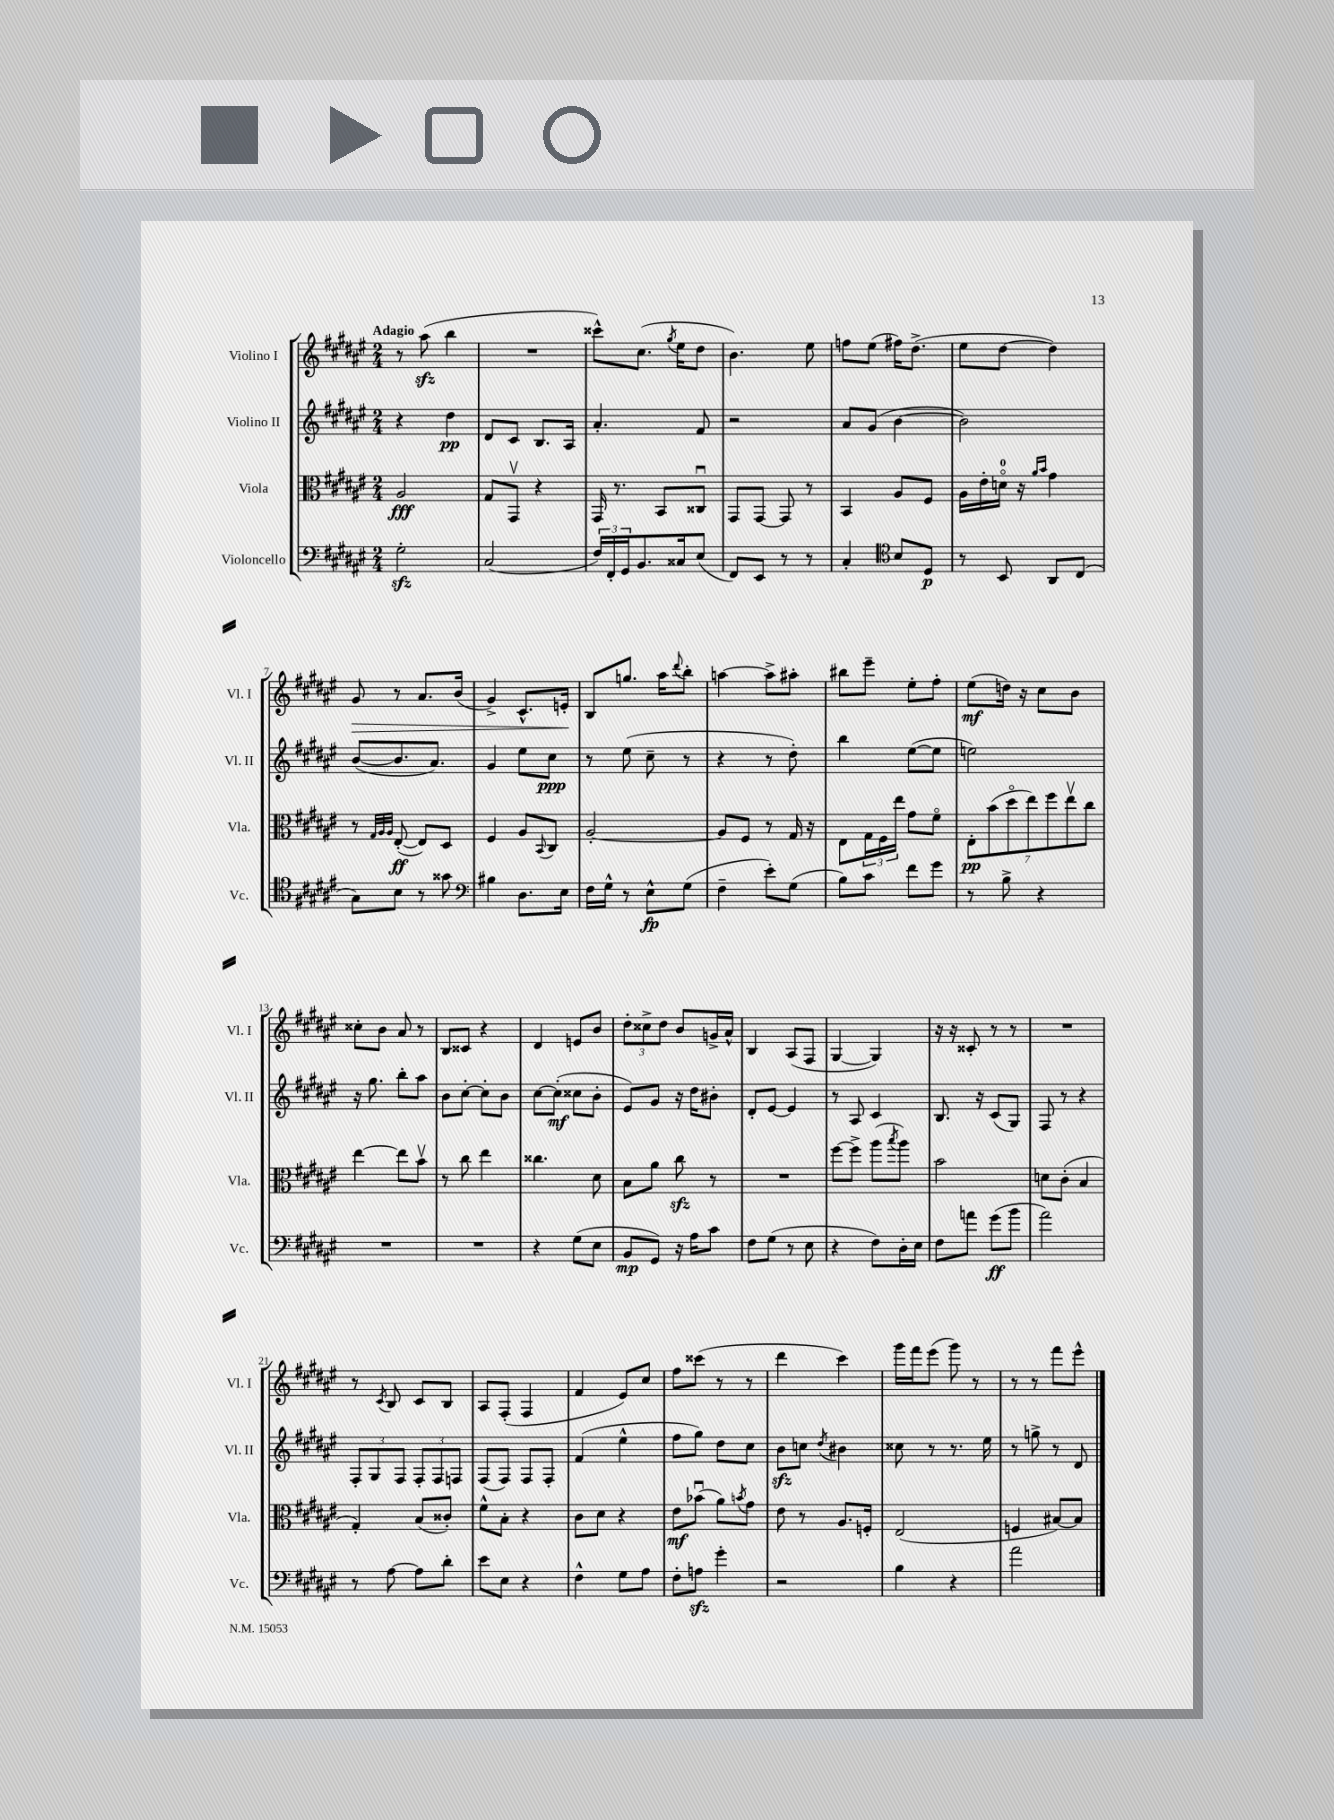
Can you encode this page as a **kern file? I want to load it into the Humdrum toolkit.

**kern	**kern	**kern	**kern
*staff4	*staff3	*staff2	*staff1
*clefF4	*clefC3	*clefG2	*clefG2
*k[f#c#g#d#a#e#]	*k[f#c#g#d#a#e#]	*k[f#c#g#d#a#e#]	*k[f#c#g#d#a#e#]
*M2/4	*M2/4	*M2/4	*M2/4
2G#'	2A#	4r	8r
.	.	.	(8aa#
.	.	4dd#	4bb
=	=	=	=
(2C#	8G#	8d#	2r
.	8GG#v	8c#	.
.	4r	8.B	.
.	.	16A#	.
=	=	=	=
24F#)	16GG#	4.a#'	8ccc##^^)
24FF#'	.	.	.
.	8.r	.	.
24GG#	.	.	.
8.BB	.	.	(8.cc#
.	8BB	.	.
.	.	.	8qgg#
16C##	.	.	16ee#
(8E#	8C##u	8f#	8dd#
=	=	=	=
8FF#)	8GG#	2r	4.b)
8EE#	[8GG#	.	.
8r	8GG#]	.	.
8r	8r	.	8ee#
=	=	=	=
4C#'	4BB	8a#	8ff
.	.	(8g#	(8ee#
*clefC4	*	*	*
8B	8A#	[4b	16ff#)
.	.	.	(8.dd#^
8D#	8F#	.	.
=	=	=	=
8r	16A#	2b])	8ee#
.	16e#'	.	.
8BB	16do	.	[8dd#
.	16r	.	.
.	16qqa#	.	.
.	16qqb	.	.
8AA#	4g#	.	4dd#])
(8C#	.	.	.
=	=	=	=
8G#)	8r	([8b	8g#
.	32qqG#	.	.
.	32qqA#	.	.
.	32qqA#	.	.
8B	([8E#'	8.b]	8r
8r	8E#])	.	8.a#
.	.	8.a#)	.
8g##	8D#	.	.
.	.	.	(16b
=	=	=	=
*clefF4	*	*	*
4B#	4F#	4g#	4g#^)
8.D#	8A#	8ee#	8.c#^^
.	8qqBB	.	.
.	8C#	8cc#	.
16E#	.	.	16e'
=	=	=	=
16F#	[2A#'	8r	8B
16G#^^	.	.	.
8r	.	(8ee#	8.gg
8E#^^	.	8cc#~	.
.	.	.	16aa#
.	.	.	8qqddd#
(8G#	.	8r	8bb'
=	=	=	=
4F#~	8A#]	4r	[4aa
.	8F#	.	.
8e#')	8r	8r	8aa^]
(8G#	16G#	8dd#')	8aa#'
.	16r	.	.
=	=	=	=
8B)	8E#	4bb	8bb#
8c#	24G#	.	8eee#~
.	24F#	.	.
.	24ee#	.	.
8f#	8g#	([8ee#	8ee#'
8g#	8f#o	8ee#]	8ff#'
=	=	=	=
8r	14E#'	2ee)	(8ee#
.	(14b	.	.
8B^	.	.	16dd)
.	14dd#o	.	.
.	.	.	16r
.	14ee#)	.	.
4r	.	.	8cc#
.	14ff#	.	.
.	14ee#v	.	.
.	.	.	8b
.	14cc#	.	.
=	=	=	=
2r	[4ee#	16r	8cc##'
.	.	8.gg#	.
.	.	.	8b
.	8ee#]	8bb'	8a#
.	8bv	8aa#	8r
=	=	=	=
2r	8r	8b	8B
.	8cc#	[8cc#'	8c##
.	4ee#	8cc#']	4r
.	.	8b	.
=	=	=	=
4r	4.cc##	[8cc#	4d#
.	.	(8cc#']	.
(8G#	.	8cc##	8e
8E#	8d#	8b'	8b
=	=	=	=
8BB	8B	8e#)	12dd#'
.	.	.	12cc##^
8GG#)	8a#	8g#	.
.	.	.	12dd#
16r	8cc#	16r	8b
16A#	.	16dd#	.
8c#	8r	8b#'	16g^
.	.	.	16a#^^
=	=	=	=
8F#	2r	8d#'	4B
(8G#	.	[8e#	.
8r	.	4e#]	(8A#
8E#	.	.	8F#
=	=	=	=
4r	[8ff#	8r	[4G#
.	8ff#^]	8A#	.
8F#)	(8aa#	4c#	4G#])
.	8qbb	.	.
16D#'	8aa#)	.	.
16E#	.	.	.
=	=	=	=
8F#	2b	8.B	16r
.	.	.	16r
8a	.	.	8c##'
.	.	16r	.
(8g#	.	(8c#	8r
8b	.	8G#)	8r
=	=	=	=
2a#)	8d	8F#	2r
.	(8c#'	8r	.
.	4B	4r	.
=	=	=	=
8r	4G#')	12F#'	8r
.	.	12G#	.
.	.	.	8qc#
[8A#	.	.	8B
.	.	12F#	.
8A#]	(8B	12F#'	8c#
.	.	12F#	.
8d#'	8c##')	.	8B
.	.	12F	.
=	=	=	=
8e#	8f#^^	(8F#	8A#
8E#	8B'	8F#)	(8F#'
4r	4r	8F#	4F#
.	.	8F#'	.
=	=	=	=
4F#^^	8c#	(4f#	4f#
.	8d#	.	.
8G#	4r	4ee#^^	8e#)
8A#	.	.	8cc#
=	=	=	=
8F#'	8e#	8ff#	8ff#
8A	(8b-u	8gg#)	(8ccc##
4g#'	8a#)	8dd#	8r
.	8qb	.	.
.	8g#	8cc#	8r
=	=	=	=
2r	8e#	8b	4ddd#
.	8r	8cc	.
.	.	8qdd#	.
.	8.A#	4b#	4ccc#)
.	16F'	.	.
=	=	=	=
4B	(2E#	8cc##	16ggg#
.	.	.	16fff#
.	.	8r	(8eee#
4r	.	8.r	8ggg#)
.	.	.	8r
.	.	16ee#	.
=	=	=	=
2a#	4F	8r	8r
.	.	8gg^	8r
.	[8B#)	8r	8fff#
.	8B#]	8d#	8eee#^^
==	==	==	==
*-	*-	*-	*-
